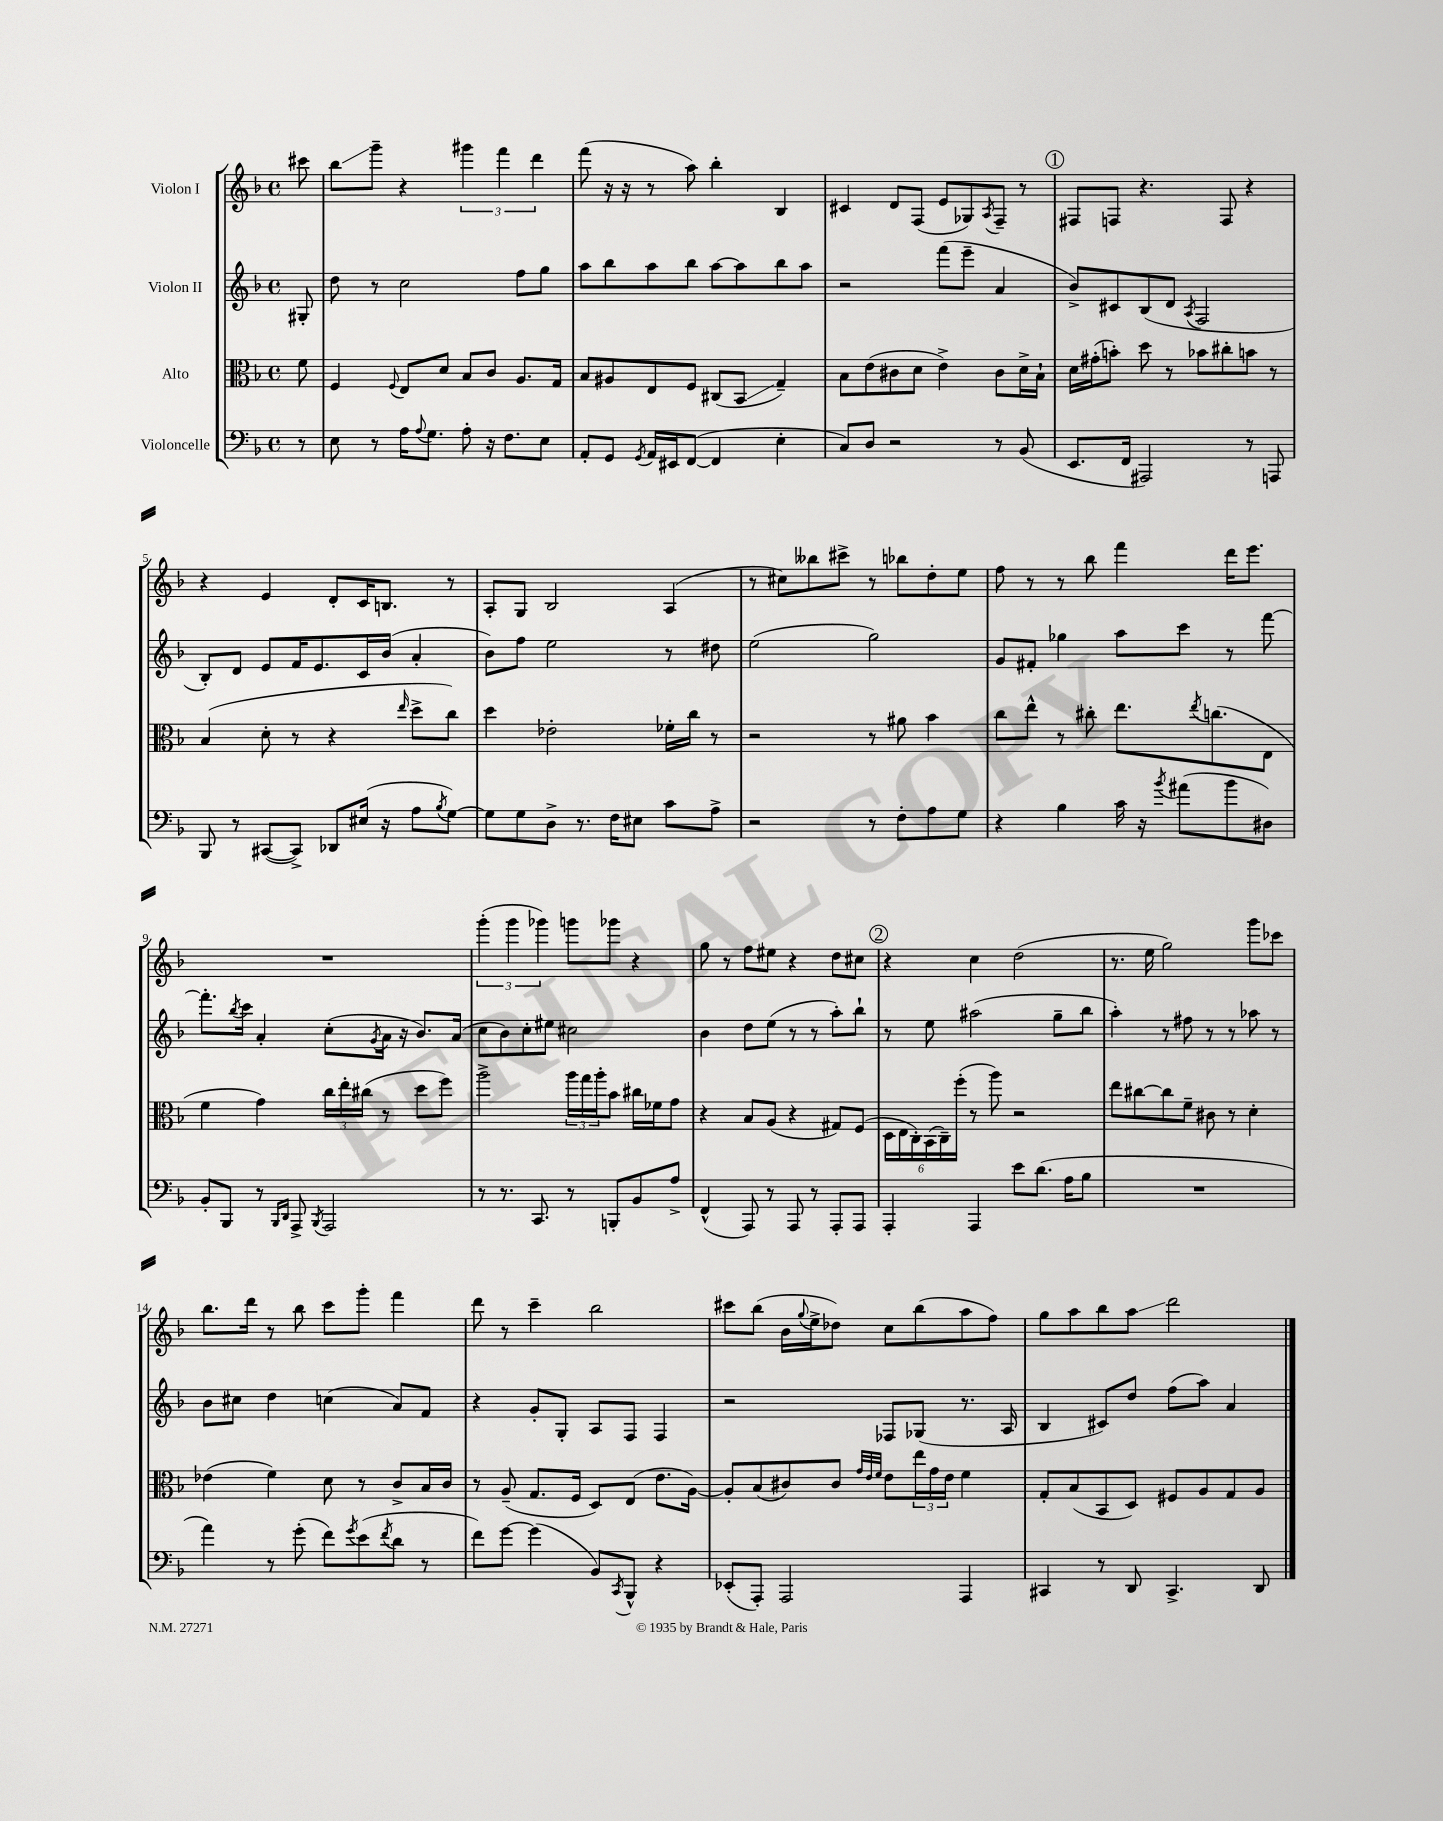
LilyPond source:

<<
\new StaffGroup <<
\new Staff = "s0" \with { instrumentName = "Violon I" } {
    \clef treble \key f \major \defaultTimeSignature \time 4/4 \partial 8
    cis'''8 |
    bes''8\glissando g'''8-- r4 \tuplet 3/2 { gis'''4 f'''4 d'''4 } |
    f'''8( r16 r16 r8 a''8) bes''4-. bes4 |
    cis'4 d'8 f8( e'8 ges8) \acciaccatura { a8 } f8-- r8 |
    \mark \markup { \circle "1" } fis8 f8 r4. f8 r4 |
    r4 e'4 d'8-. c'16 b8. r8 |
    a8-. g8 bes2 a4( |
    r8 cis''8) beses''8 cis'''8-> r8 bes''8 d''8-. e''8 |
    f''8 r8 r8 bes''8 f'''4 d'''16 e'''8. |
    R1 |
    \tuplet 3/2 { g'''4-.( g'''4 ges'''4) } g'''8 ges'''8 r4 |
    g''8 r8 f''8 eis''8 r4 d''8 cis''8 |
    \mark \markup { \circle "2" } r4 c''4 d''2( |
    r8. e''16 g''2) g'''8 ces'''8 |
    bes''8. d'''16 r8 bes''8 c'''8 g'''8-. f'''4 |
    d'''8 r8 c'''4-- bes''2 |
    cis'''8 bes''8( bes'16 \appoggiatura { g''8 } e''16-> des''8) c''8 bes''8( a''8 f''8) |
    g''8 a''8 bes''8 a''8\glissando d'''2 \bar "|." |
}
\new Staff = "s1" \with { instrumentName = "Violon II" } {
    \clef treble \key f \major \defaultTimeSignature \time 4/4 \partial 8
    gis8-. |
    d''8 r8 c''2 f''8 g''8 |
    a''8 bes''8 a''8 bes''8 a''8~ a''8 bes''8 a''8 |
    r2 f'''8( e'''8-- a'4 |
    \mark \markup { \circle "1" } bes'8->) cis'8 bes8( d'8 \acciaccatura { a8 } f2 |
    bes8-.) d'8 e'8 f'16 e'8. c'16 bes'16( a'4-. |
    bes'8) f''8 e''2 r8 dis''8 |
    e''2( g''2) |
    g'8 fis'8-. ges''4 a''8 c'''8 r8 f'''8~ |
    f'''8.-. \acciaccatura { bes''8 } c'''16 a'4-. c''8-.( \acciaccatura { g'8 } a'16 r16 bes'8.) a'16( |
    c''8 bes'8) c''8-. eis''8 cis''2 |
    bes'4 d''8 e''8( r8 r8 a''8-.) bes''8-! |
    \mark \markup { \circle "2" } r8 e''8 ais''2( g''8-- bes''8 |
    a''4-.) r8 fis''8 r8 r8 aes''8 r8 |
    bes'8 cis''8 d''4 c''4( a'8) f'8 |
    r4 g'8-. g8-. a8 f8 f4 |
    r2 fes8 ges8( r8. a16 |
    bes4 cis'8) d''8 f''8( a''8) a'4 \bar "|." |
}
\new Staff = "s2" \with { instrumentName = "Alto" } {
    \clef alto \key f \major \defaultTimeSignature \time 4/4 \partial 8
    f'8 |
    f4 \appoggiatura { f8 } e8 d'8 bes8 c'8 a8. g16 |
    bes8 ais8 e8 f8 cis8( bes,8\glissando g4--) |
    bes8 e'8( cis'8 d'8 e'4->) cis'8 d'16-> bes16-! |
    \mark \markup { \circle "1" } d'16 gis'16-.( b'8-.) d''8 r8 bes'8 cis''8-. b'8 r8 |
    bes4( d'8-. r8 r4 \grace { e''16 } d''8-> c''8) |
    d''4 ees'2-. fes'16-. c''16 r8 |
    r2 r8 ais'8 bes'4 |
    c''8 e''8-^ r8 cis''8-. e''8. \acciaccatura { e''8 } c''8.( e8 |
    f'4 g'4) \tuplet 3/2 { c''16 e''16-. cis''16( } r8 d''8 f''8) |
    a''2-> \tuplet 3/2 { a''16 g''16 a''16-. } bes'8 cis''16 fes'16 g'8 |
    r4 bes8 a8( r4 gis8) f8( |
    \mark \markup { \circle "2" } \tuplet 6/4 { d16 e16 c16-.) bes,16( c16--) f''16-.( } r8 a''8) r2 |
    e''8 cis''8~ cis''8 f'8-- cis'8 r8 d'4-. |
    ees'4( f'4) d'8 r8 c'8-> bes16 c'16 |
    r8 a8--( g8. f16 d8) e8( e'8. a16~) |
    a8-. bes8( cis'8) cis'8 \grace { g'32 e'32 f'32 } e'8 \tuplet 3/2 { e''16 g'16 e'16 } f'4 |
    g8-. bes8( bes,8 d8) fis8 a8 g8 a8 \bar "|." |
}
\new Staff = "s3" \with { instrumentName = "Violoncelle" } {
    \clef bass \key f \major \defaultTimeSignature \time 4/4 \partial 8
    r8 |
    e8 r8 a16 \appoggiatura { a8 } g8. a8-. r16 f8. e8 |
    a,8-. g,8 \acciaccatura { g,8 } a,16 eis,16 f,8~( f,4 e4-. |
    c8) d8 r2 r8 bes,8( |
    \mark \markup { \circle "1" } e,8. f,16 ais,,2) r8 a,,8 |
    bes,,8 r8 cis,8~( cis,8->) des,8 eis16( r16 a8 \acciaccatura { bes8 } g8~) |
    g8 g8 d8-> r8. f16 eis8 c'8 a8-> |
    r2 r8 f8-. a8 g8 |
    r4 bes4 c'16 r16 \acciaccatura { bes'8 } ais'8( bes'8 dis8) |
    bes,8-. bes,,8 r8 \grace { bes,,16 d,16 } a,,8-> \acciaccatura { bes,,8 } a,,2 |
    r8 r8. c,8. r8 b,,8-. bes,8 a8-> |
    f,4-^( a,,8) r8 a,,8 r8 a,,8-. a,,8 |
    \mark \markup { \circle "2" } a,,4-. a,,4 e'8 d'8.( a16 bes8 |
    R1 |
    a'4) r8 g'8-.( f'8) \acciaccatura { g'8 } e'8( \acciaccatura { f'8 } d'8 r8 |
    f'8) g'8~ g'4( bes,8) \acciaccatura { c,8 } bes,,8-^ r4 |
    ees,8-.( a,,8-.) a,,2 a,,4 |
    cis,4 r8 d,8 cis,4.-> d,8 \bar "|." |
}
>>
>>
